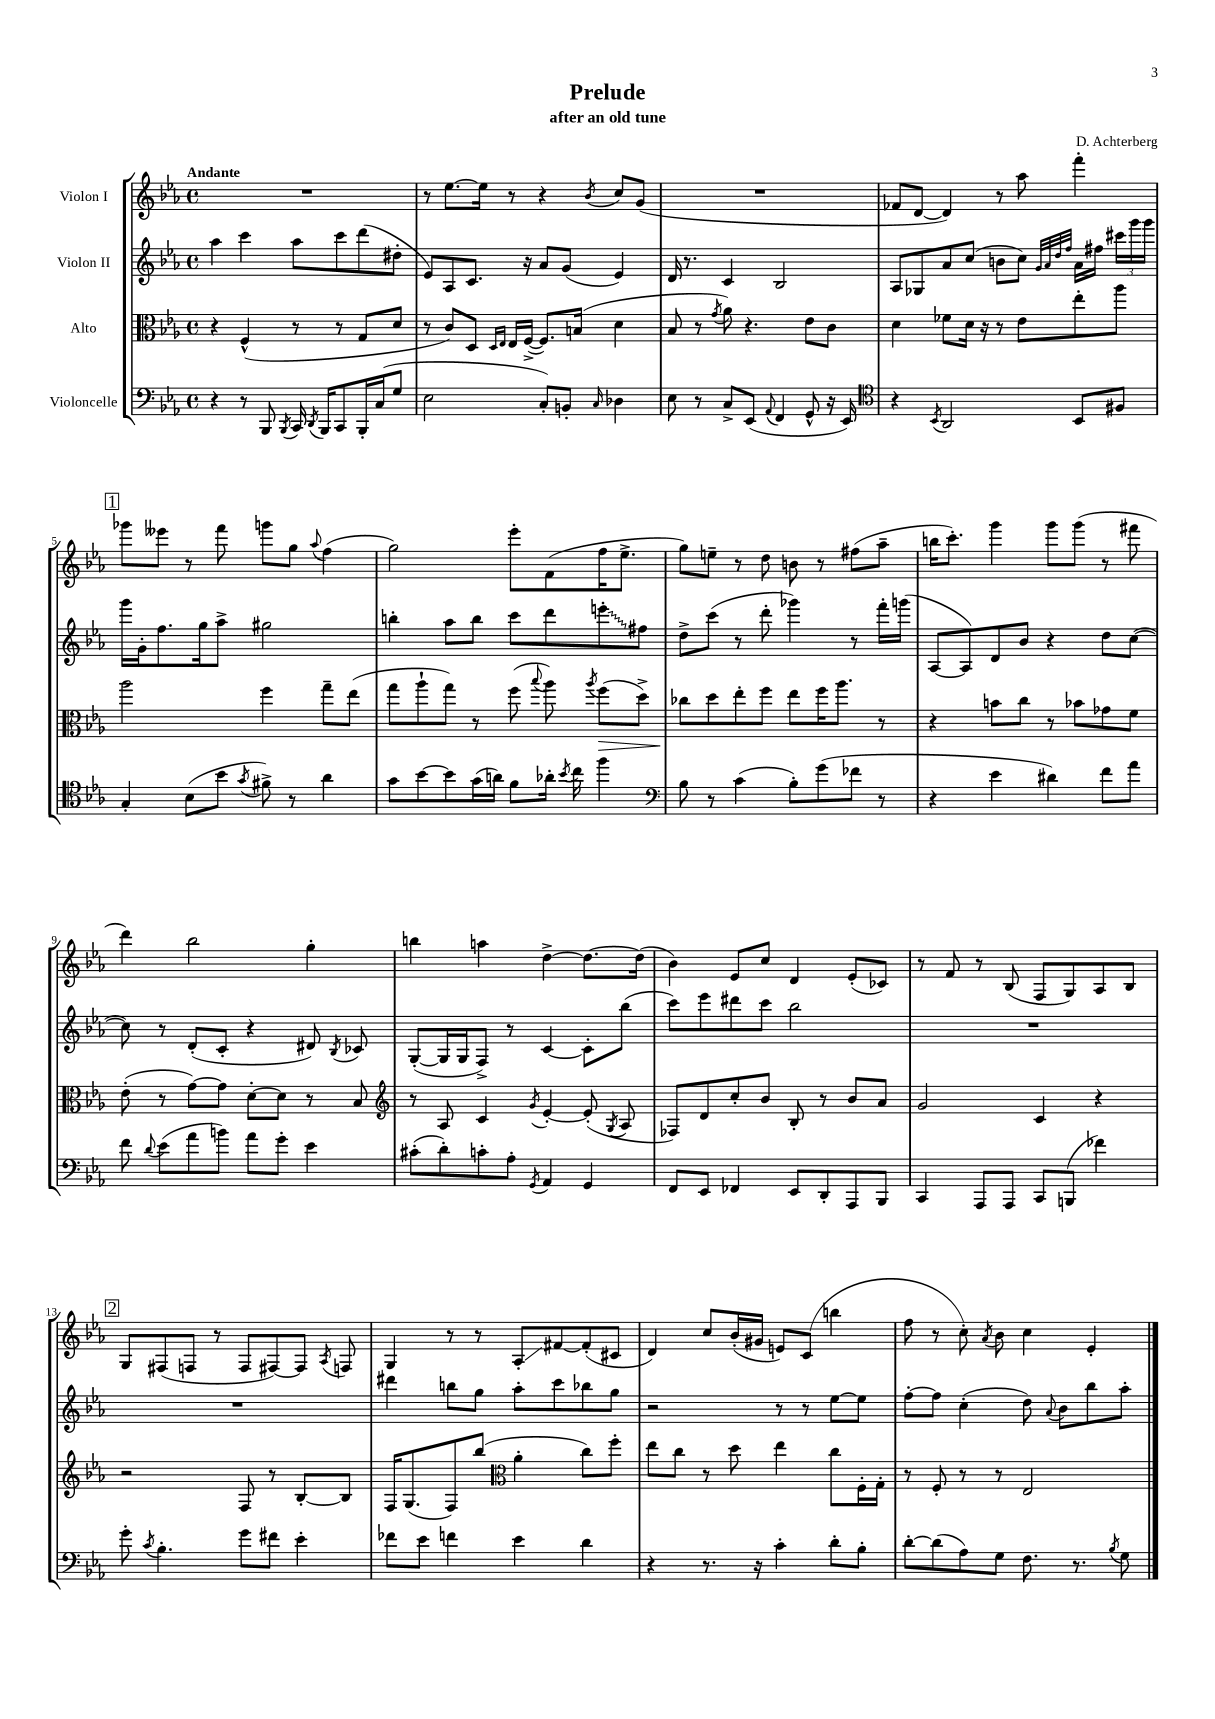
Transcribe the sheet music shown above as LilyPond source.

\header { title = "Prelude" composer = "D. Achterberg" subtitle = "after an old tune" }
<<
\new StaffGroup <<
\new Staff = "s0" \with { instrumentName = "Violon I" } {
    \clef treble \key ees \major \defaultTimeSignature \time 4/4 \tempo "Andante"
    \autoBeamOff R1 |
    r8 ees''8.[~ ees''16] r8 r4 \acciaccatura { bes'8 } c''8[ g'8]( |
    R1 |
    fes'8[ d'8]~ d'4) r8 aes''8 f'''4-. |
    \mark \markup { \box "1" } ges'''8[ eeses'''8] r8 f'''8 g'''8[ g''8] \appoggiatura { aes''8 } f''4( |
    g''2) ees'''8[-. f'8( f''16 ees''8.]-> |
    g''8[) e''8]-- r8 d''8 b'8 r8 fis''8[( aes''8]-- |
    b''16[ c'''8.]-.) g'''4 g'''8[ g'''8]( r8 fis'''8 |
    d'''4) bes''2 g''4-. |
    b''4 a''4 d''4~-> d''8.[~ d''16]( |
    bes'4) ees'8[ c''8] d'4 ees'8[-.( ces'8]) |
    r8 f'8 r8 bes8( f8[ g8) aes8 bes8] |
    \mark \markup { \box "2" } g8[ fis8( f8] r8 f8[ fis8~) fis8] \acciaccatura { aes8 } f8 |
    g4 r8 r8 aes8[-.\glissando fis'8~ fis'8-.( cis'8] |
    d'4) c''8[ bes'16-.( gis'16] e'8[) c'8]( b''4 |
    f''8 r8 c''8-.) \acciaccatura { aes'8 } bes'8 c''4 ees'4-. \bar "|." |
}
\new Staff = "s1" \with { instrumentName = "Violon II" } {
    \clef treble \key ees \major \defaultTimeSignature \time 4/4
    \autoBeamOff aes''4 c'''4 aes''8[ c'''8 d'''8( dis''8]-. |
    ees'8[) aes8 c'8.] r16 aes'8[ g'8]( ees'4) |
    d'16 r8. c'4 bes2 |
    aes8[ ges8 aes'8 c''8]( b'8[ c''8]) \grace { g'32[ aes'32 d''32 f''32] } aes'16[ fis''16] \tuplet 3/2 { cis'''16[ g'''16 g'''16] } |
    \mark \markup { \box "1" } g'''16[ g'16-. f''8. g''16 aes''8]-> gis''2 |
    b''4-. aes''8[ b''8] c'''8[ d'''8 \once \override Glissando.style = #'zigzag e'''8-.\glissando fis''8] |
    d''8[-> c'''8]( r8 d'''8-. ges'''4) r8 f'''16[-. g'''16]( |
    aes8[~ aes8) d'8 bes'8] r4 d''8[ c''8]~( |
    c''8) r8 d'8[-.( c'8]-. r4 dis'8) \acciaccatura { bes8 } ces'8 |
    g8[~-.( g16 g16 f8]->) r8 c'4~ c'8[-. bes''8]( |
    c'''8[) ees'''8 dis'''8 c'''8] bes''2 |
    R1 |
    \mark \markup { \box "2" } R1 |
    dis'''4 b''8[ g''8] aes''8[-. c'''8 bes''8 g''8] |
    r2 r8 r8 ees''8[~ ees''8] |
    f''8[~-. f''8] c''4-.( d''8) \appoggiatura { aes'8 } bes'8[ bes''8 aes''8]-. \bar "|." |
}
\new Staff = "s2" \with { instrumentName = "Alto" } {
    \clef alto \key ees \major \defaultTimeSignature \time 4/4
    \autoBeamOff r4 f4-^( r8 r8 g8[ d'8] |
    r8 c'8[) d8] \grace { d16[ ees16] } ees16[ f16]~->( f8.[) b16]( d'4 |
    bes8 r8 \acciaccatura { g'8 } aes'8) r4. ees'8[ c'8] |
    d'4 fes'8[ d'16] r16 r8 ees'8[ ees''8-. aes''8] |
    \mark \markup { \box "1" } aes''2 f''4 g''8[-- ees''8]( |
    g''8[ aes''8-! g''8]) r8 f''8( \appoggiatura { bes''8 } aes''8) \acciaccatura { aes''8 } f''8[\>( d''8]->) |
    ces''8[\! d''8 ees''8-. f''8] ees''8[ f''16 aes''8.] r8 |
    r4 b'8[ c''8] r8 bes'8[ ges'8 f'8] |
    ees'8-.( r8 g'8[~) g'8] d'8[~-. d'8] r8 bes8 |
    \clef treble r8 aes8 c'4 \acciaccatura { g'8 } ees'4~-. ees'8-.( \acciaccatura { g8 } aes8 |
    fes8[) d'8 c''8-. bes'8] bes8-. r8 bes'8[ aes'8] |
    g'2 c'4 r4 |
    \mark \markup { \box "2" } r2 f8 r8 bes8[~-. bes8] |
    f16[ g8.( f8) bes''8]( \clef alto aes'4-. c''8[) f''8]-. |
    ees''8[ c''8] r8 d''8 ees''4 c''8[ f16-. g16]-. |
    r8 f8-. r8 r8 ees2 \bar "|." |
}
\new Staff = "s3" \with { instrumentName = "Violoncelle" } {
    \clef bass \key ees \major \defaultTimeSignature \time 4/4
    \autoBeamOff r4 r8 bes,,8 \acciaccatura { bes,,8 } c,16 \acciaccatura { d,8 } bes,,16[ c,8 bes,,16-. c16( g8] |
    ees2 c8[-.) b,8]-. \grace { c16 } des4 |
    ees8 r8 c8[-> ees,8]( \appoggiatura { aes,8 } f,4 g,8-^ r16 ees,16) |
    \clef tenor r4 \acciaccatura { bes,8 } aes,2 bes,8[ fis8] |
    \mark \markup { \box "1" } g4-. bes8[( bes'8] \acciaccatura { g'8 } fis'8->) r8 aes'4 |
    g'8[ bes'8~ bes'8 g'16( a'16]) f'8[ aes'16]-. \acciaccatura { bes'8 } c''16 f''4 |
    \clef bass bes8 r8 c'4( bes8[-.) g'8( fes'8] r8 |
    r4 ees'4 dis'4) f'8[ aes'8] |
    f'8 \appoggiatura { d'8 } ees'8[( aes'8 b'8]) aes'8[ g'8]-. ees'4 |
    cis'8[-.( d'8-.) c'8-. aes8]-. \acciaccatura { g,8 } aes,4 g,4 |
    f,8[ ees,8] fes,4 ees,8[ d,8-. aes,,8 bes,,8] |
    c,4 aes,,8[ aes,,8] c,8[ b,,8]( fes'4) |
    \mark \markup { \box "2" } g'8-. \acciaccatura { c'8 } bes4.-. g'8[ fis'8] ees'4-. |
    fes'8[ ees'8] f'4 ees'4 d'4 |
    r4 r8. r16 c'4-. d'8[-. bes8]-. |
    d'8[~-. d'8( aes8) g8] f8. r8. \acciaccatura { bes8 } g8 \bar "|." |
}
>>
>>
